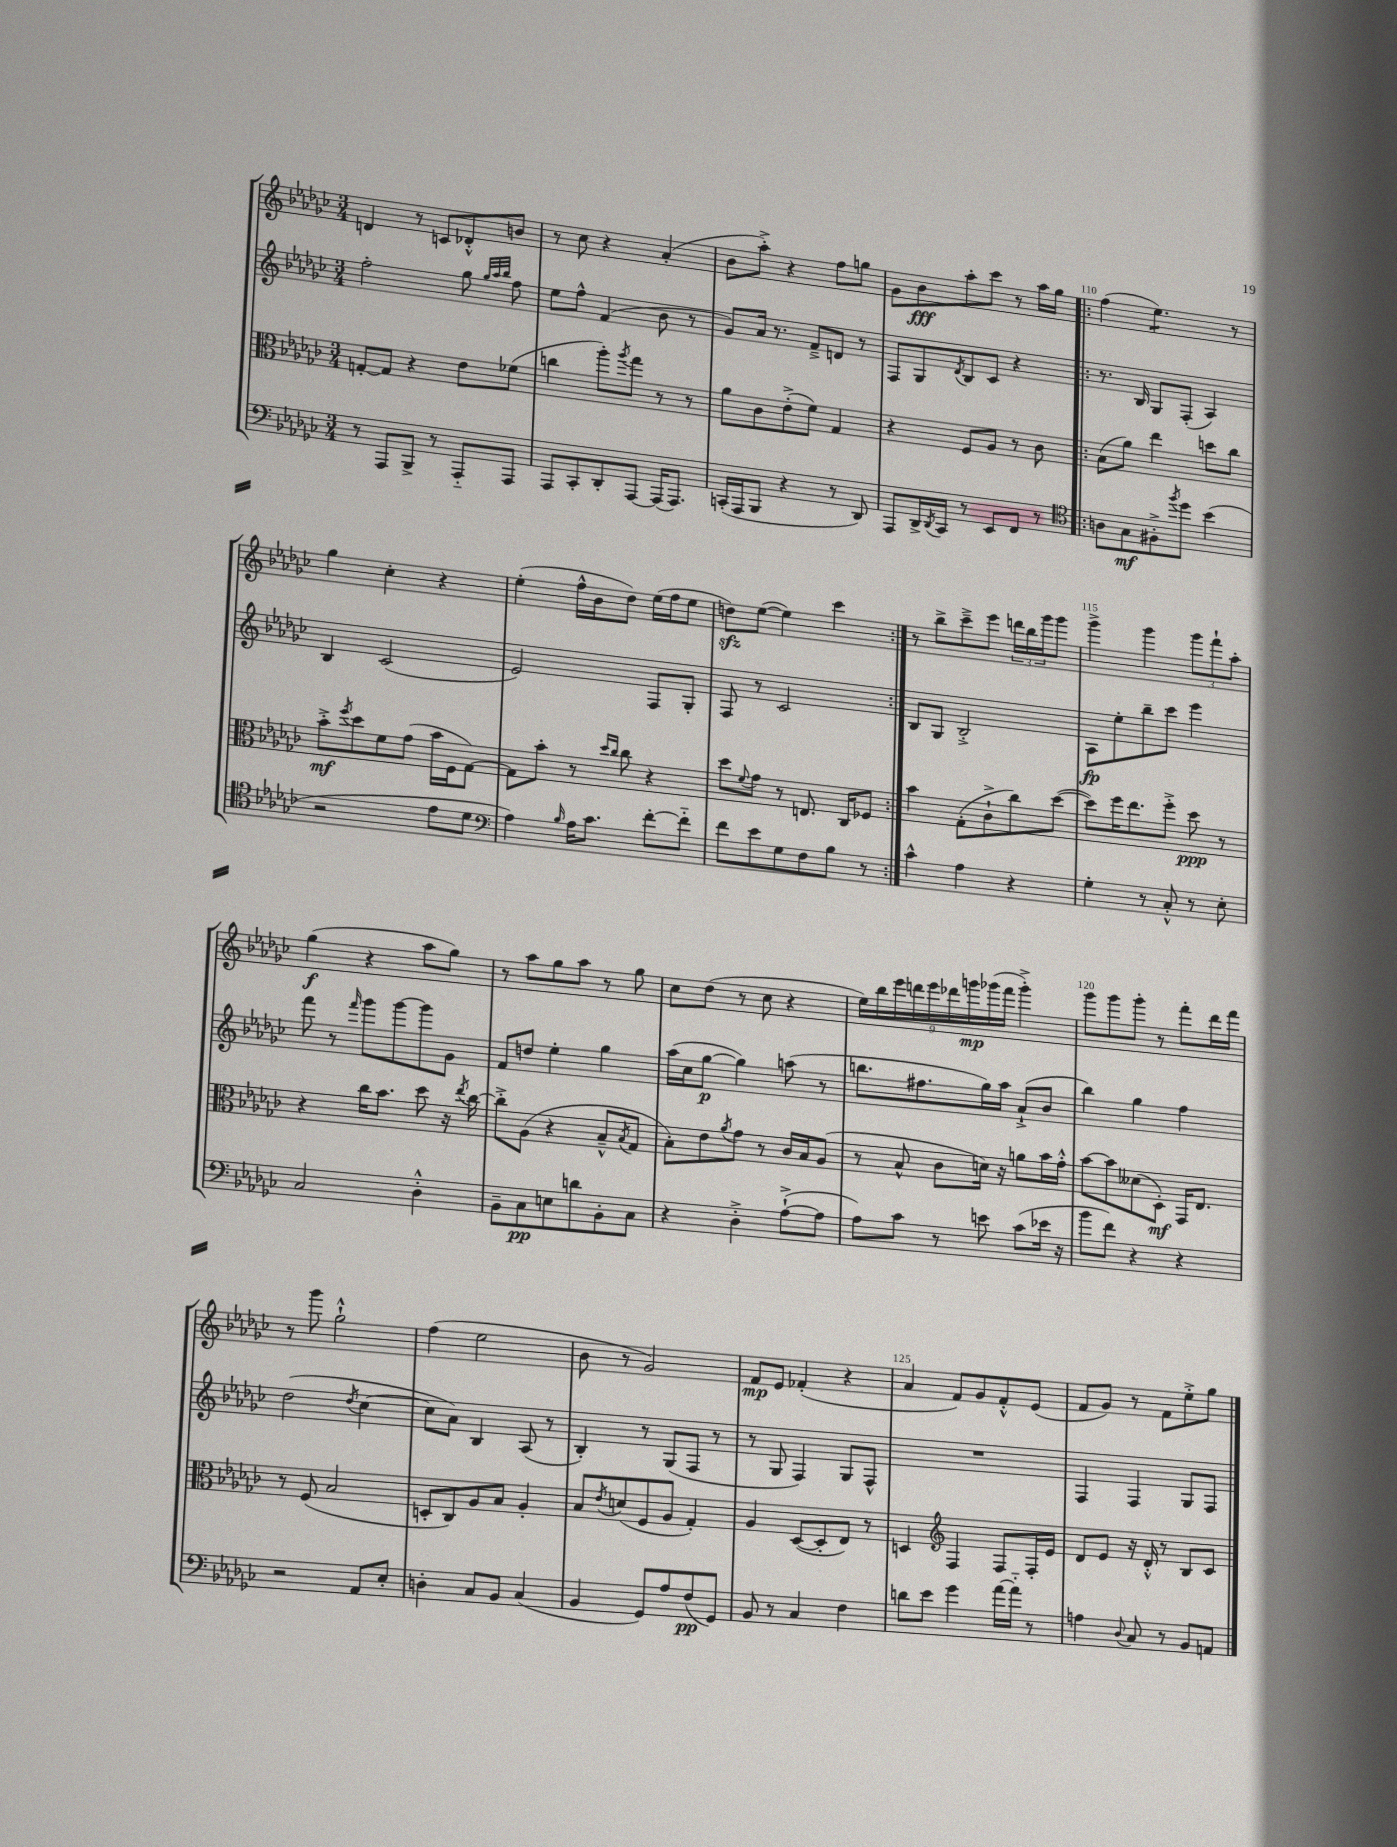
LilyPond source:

<<
\new StaffGroup <<
\new Staff = "s0" {
    \clef treble \key ges \major \numericTimeSignature \time 3/4
    d'4 r8 c'8 des'8-.-^ b'8 |
    r8 ces''8 r4 aes'4-.( |
    bes'8 aes''8-.->) r4 f''8 g''8 |
    ges'8 bes'8\fff aes''8-. ces'''8 r8 aes''16 ges''16 |
    \repeat volta 2 { f''4( ees''4.:8) r8 |
    ges''4 ces''4-. r4 |
    ees''4-.( f''16-^ bes'16 des''8) ees''16( f''16 ees''8 |
    d''8\sfz) ees''8~( ees''4) ces'''4 | }
    r8 bes''8-> ces'''8---> ees'''8 \tuplet 3/2 { d'''16 bes''16 ges'''16 } ges'''8 |
    ges'''4-> ges'''4 \tuplet 3/2 { ges'''8 f'''8-! aes''8-. } |
    ges''4\f( r4 aes''8 ges''8) |
    r8 aes''8 ges''8 aes''8 r8 ges''8 |
    ces''8 des''8( r8 ces''8 r4 |
    \tuplet 9/8 { ees''16) bes''16 ees'''16 d'''16 ees'''16 des'''16 g'''16\mp ges'''16( f'''16 } ges'''4-.->) |
    ges'''8 ges'''8 ges'''8-. r8 f'''8-. des'''16 f'''16 |
    r8 ges'''8 ges''2-!-^ |
    f''4( ees''2 |
    bes'8 r8 ges'2) |
    f'8\mp ees'8 fes'4-.( r4 |
    aes'4 f'8) ges'8 f'8-.-^ ees'8( |
    f'8 ges'8) r8 f'8 ees''8-.-> ges''8 \bar "|." |
}
\new Staff = "s1" {
    \clef treble \key ges \major \numericTimeSignature \time 3/4
    f''2-. ges''8 \grace { ges''32 aes''32 bes''32 } f''8 |
    ees''8 f''8-^ f'4( bes'8 r8 |
    ges'8) aes'16 r8. f'8---> d'8 r8 |
    f8 ges8 \acciaccatura { des'8 } bes8 ces'8 r4 |
    \repeat volta 2 { r8. bes16 ges8 f8-.( aes4) |
    bes4 ces'2( |
    ees'2) f8 ges8-. |
    f8 r8 ces'2 | }
    bes8 ges8 bes2-.-> |
    aes8\fp ees''8-. bes''8-- ces'''8 ees'''4 |
    f'''8 r8 \grace { f'''16 } ges'''8 ges'''8~ ges'''8 ges'8 |
    f'8 d''8 ees''4-. ges''4 |
    aes''16( ces''16 ges''8~\p ges''4) a''8( r8 |
    b''8. fis''8. ges''16) aes''16 aes'8-!->( bes'8 |
    bes''4) ges''4 f''4 |
    des''2( \acciaccatura { des''8 } ces''4~ |
    ces''8 aes'8) bes4 aes8( r8 |
    bes4-.) r8 ges8( f8 r8 |
    r8 ges8 f4) ges8 f8-^ |
    R2. |
    f4 f4 ges8 f8 \bar "|." |
}
\new Staff = "s2" {
    \clef alto \key ges \major \numericTimeSignature \time 3/4
    g8~-. g8 r4 ees'8 fes'8( |
    c''4 aes''8-.) \acciaccatura { aes''8 } ges''8 r8 r8 |
    aes'8 ces'8 ees'8-.->( f'8) ges4 |
    r4 f8 aes8 r8 ces'8 |
    \repeat volta 2 { bes8( aes'8) ees''4 d''8 ces''8 |
    bes'8-.->\mf \acciaccatura { f''8 } des''8 f'8 ges'8( bes'16 f16 ges8~) |
    ges8 bes'8-. r8 \grace { des''16 ces''16 } ces''8 r4 |
    des''8 \appoggiatura { f'8 } ges'8 r8 e8. ces16 fes8 | }
    bes'4 ges8-.( ces'8-!-> ces''8) des''8~( |
    des''8) f''16 ees''8. f''8-.-> des''8\ppp r8 |
    r4 ces''16 bes'8. des''8 r16 \acciaccatura { ees''8 } ces''16~ |
    ces''8-.-> aes8( r4 bes8---^ \acciaccatura { bes8 } ges8 |
    bes8-.) ees'8 \acciaccatura { aes'8 } ges'8 r8 ces'16 bes16 aes8( |
    r8 bes8-^ ces'8 d'16) r16 a'8 bes'16 ges'16-.-^ |
    bes'8~ bes'8 deses'8( des8-.\mf) ges,16 ees8. |
    r8 f8( bes2 |
    d8-. ces8) aes8 bes8 aes4-. |
    bes8 \acciaccatura { ees'8 } d'8( f8 aes8 ges4-.) |
    aes4 des8~( des8-. ees8) r8 |
    d4 \clef treble f4 f8 f16-. ees'16 |
    des'8 ees'8 r16 des'16-.-^ r8 bes8 ces'8 \bar "|." |
}
\new Staff = "s3" {
    \clef bass \key ges \major \numericTimeSignature \time 3/4
    r8 aes,,8 bes,,8-> r8 aes,,8-_ aes,,8 |
    aes,,8 ces,8-. des,8-. aes,,8~ aes,,16( aes,,8.) |
    c,16-.( aes,,16 bes,,8 r4 r8 des,8) |
    aes,,8 des,16-> \acciaccatura { des,8 } ces,16 r8 ees,8 f,8 r8 |
    \repeat volta 2 { \clef tenor a8 ges8\mf fis8-.-> \acciaccatura { f''8 } des''8 bes'4( |
    r2 ees'8 des'8 |
    \clef bass aes4) \grace { bes16 } aes16 ces'8. f'8~-. f'8-_ |
    f'8 ees'8 ges8 f8 bes8 r8 | }
    ces'4-^ aes4 r4 |
    ges4-. r8 ces8-.-^ r8 ees8-. |
    ces2 des4-.-^ |
    bes,8-- ces8\pp e8 d'8 bes,8-. ces8 |
    r4 des4-.-> aes8~-!->( aes8 |
    aes8) ces'8 r8 e'8 ces'8( ees'16 r16 |
    bes'8 f'8) r4 r4 |
    r2 aes,8 ees8-. |
    d4-. ces8 bes,8 ces4( |
    bes,4 ges,8) aes8 f8\pp( ges,8) |
    bes,8 r8 ces4 f4 |
    d'8 ees'8 ges'4 aes'16~ aes'16-_ r8 |
    a4 \appoggiatura { des8 } ces8 r8 bes,8 a,8 \bar "|." |
}
>>
>>
\layout { \context { \Score currentBarNumber = #106 \override BarNumber.break-visibility = ##(#f #t #t) barNumberVisibility = #(every-nth-bar-number-visible 5) } }
